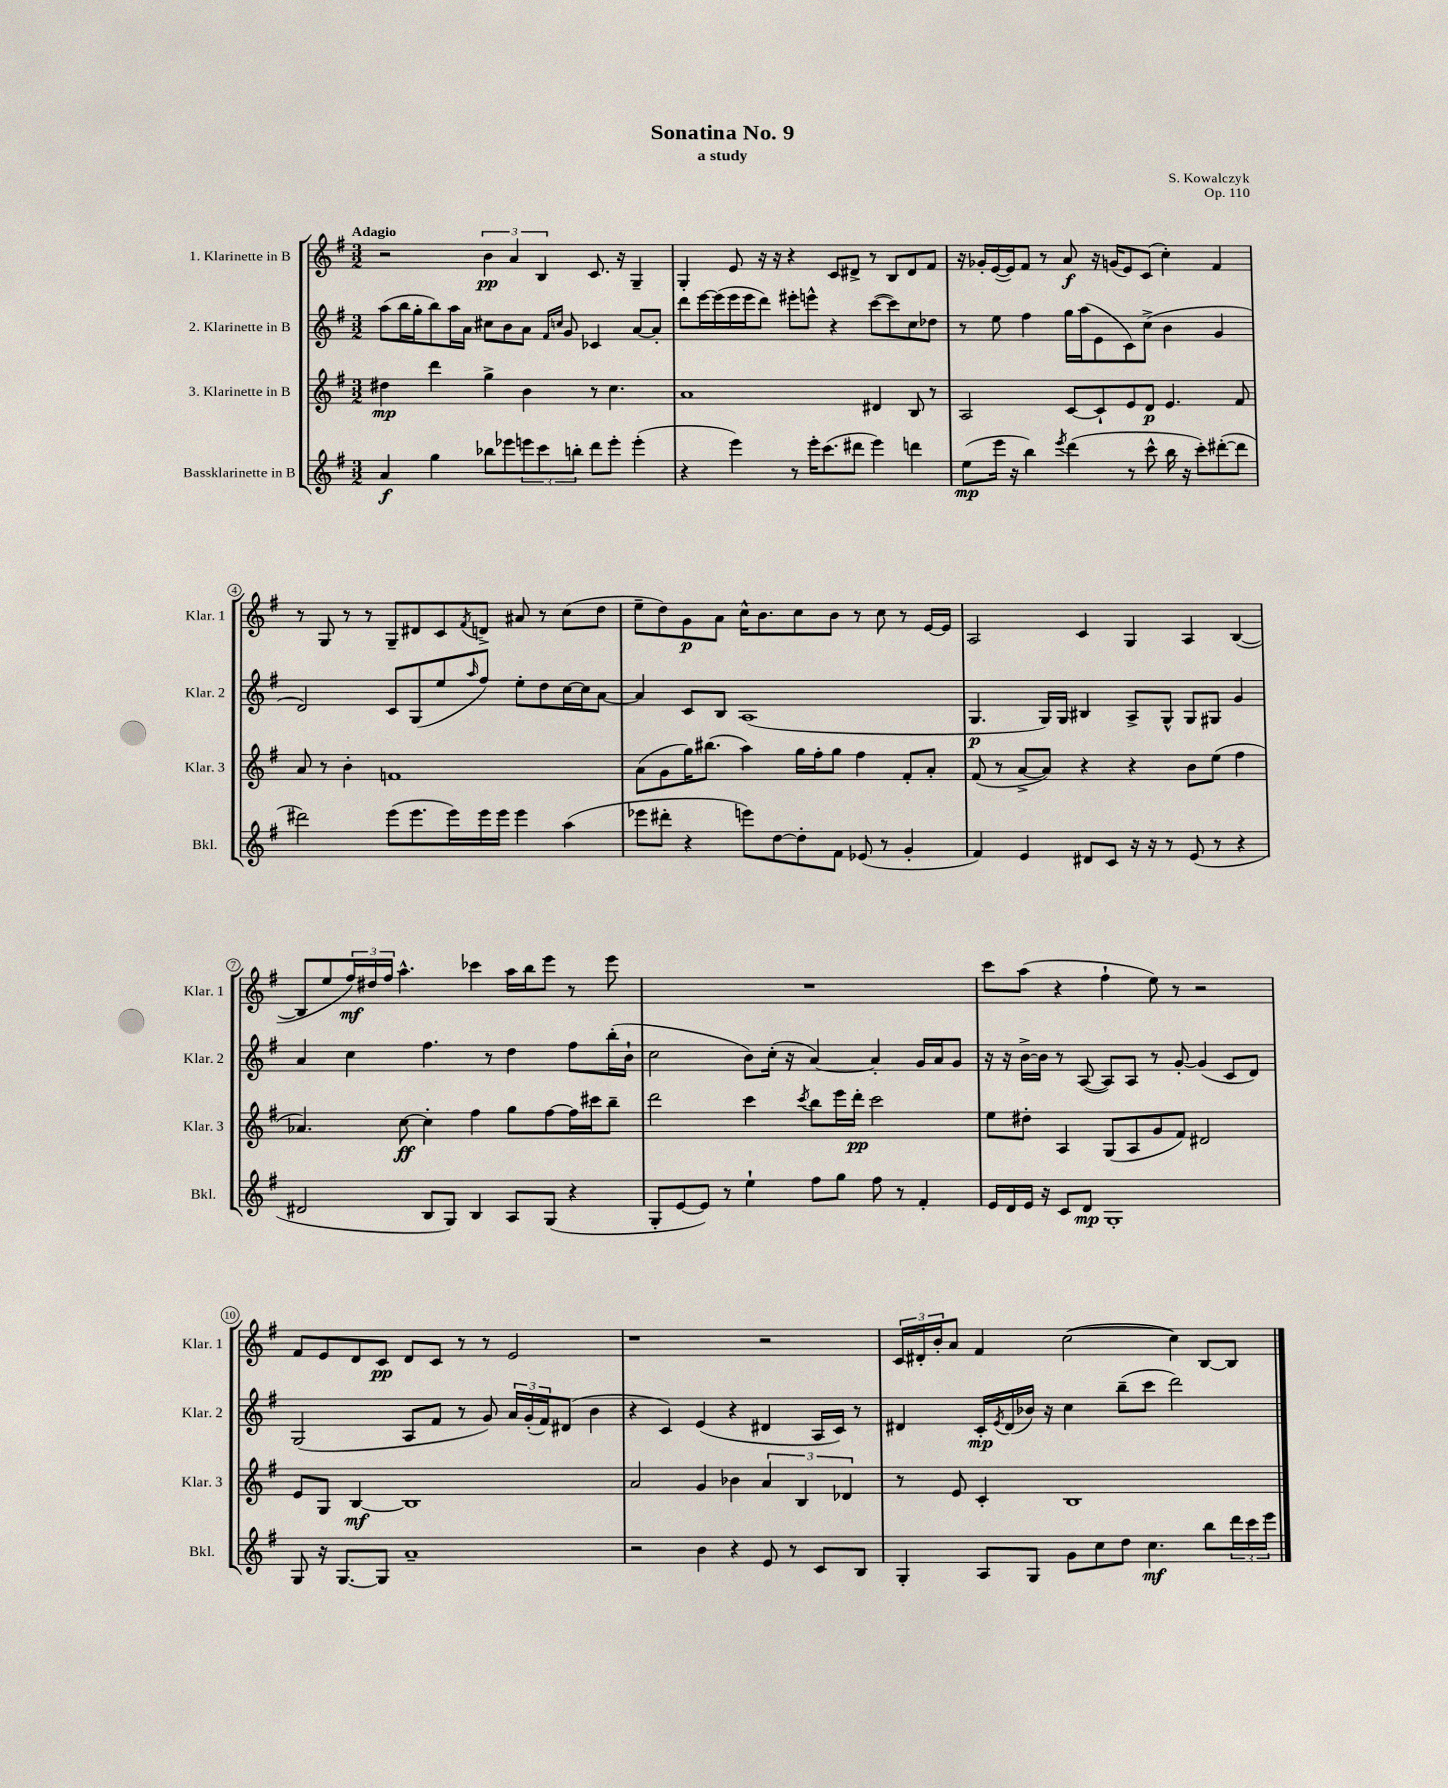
\header { title = "Sonatina No. 9" composer = "S. Kowalczyk" subtitle = "a study" opus = "Op. 110" }
<<
\new StaffGroup <<
\new Staff = "s0" \with { instrumentName = "1. Klarinette in B" shortInstrumentName = "Klar. 1" } {
    \clef treble \key g \major \numericTimeSignature \time 3/2 \tempo "Adagio"
    r2 \tuplet 3/2 { b'4\pp a'4 b4 } c'8. r16 g4-- |
    g4-. e'8 r16 r16 r4 c'8 dis'8-> r8 b8 dis'8 fis'8 |
    r16 ges'16-. e'16~( e'16) fis'8 r8 a'8\f r16 g'16( e'8) c'8( c''4-.) fis'4 |
    r8 g8 r8 r8 g8-- dis'8 c'8 \acciaccatura { fis'8 } d'8-> ais'8 r8 c''8( d''8 |
    e''8-- d''8) g'8\p a'8 c''16-^ b'8. c''8 b'8 r8 c''8 r8 e'16~ e'16 |
    a2 c'4 g4 a4 b4~( |
    b8 e''8 \tuplet 3/2 { fis''16\mf) dis''16 fis''16 } a''4.-^ ces'''4 a''16 b''16 e'''8 r8 e'''8 |
    R1. |
    c'''8 a''8( r4 fis''4-! e''8) r8 r2 |
    fis'8 e'8 d'8 c'8\pp d'8 c'8 r8 r8 e'2 |
    r1 r2 |
    \tuplet 3/2 { c'16 dis'16-. b'16-. } a'8 fis'4 c''2~( c''4) b8~ b8 \bar "|." |
}
\new Staff = "s1" \with { instrumentName = "2. Klarinette in B" shortInstrumentName = "Klar. 2" } {
    \clef treble \key g \major \numericTimeSignature \time 3/2
    a''8( b''16 g''16-. b''8) a''16 a'16 cis''8 b'8 a'8 \grace { fis'16 c''16 } g'8 ces'4 a'8~ a'8-. |
    d'''8 e'''16~ e'''16( e'''16 e'''16 d'''8) eis'''8-. e'''8-^ r4 c'''8~( c'''8) c''8 des''8 |
    r8 e''8 fis''4 g''16 a''16( e'8 c'8) c''8->( b'4 g'4 |
    d'2) c'8 g8( e''8 \grace { a''16 } fis''8) e''8-. d''8 c''16~ c''16 a'8~ |
    a'4 c'8 b8 a1( |
    g4.\p g16) g16 bis4 a8-> g8-^ g8 gis8 g'4 |
    a'4 c''4 fis''4. r8 d''4 fis''8 b''16-.( b'16-! |
    c''2 b'8) c''16-.( r16 a'4~) a'4-. g'16 a'16 g'8 |
    r16 r16 b'16~-> b'16 r8 a8~( a8) a8 r8 g'8~-. g'4( c'8 d'8) |
    g2( a8 fis'8 r8 g'8) \tuplet 3/2 { a'16 g'16-.( fis'16) } dis'8( b'4 |
    r4 c'4) e'4( r4 dis'4 a16 c'16) r8 |
    dis'4 c'16-.\mp \acciaccatura { e'8 } dis'16( bes'16) r16 c''4 b''8--( c'''8 d'''2) \bar "|." |
}
\new Staff = "s2" \with { instrumentName = "3. Klarinette in B" shortInstrumentName = "Klar. 3" } {
    \clef treble \key g \major \numericTimeSignature \time 3/2
    dis''4\mp d'''4 g''4-> b'4 r8 c''4. |
    a'1 dis'4 b8 r8 |
    a2 c'8~ c'8-! e'8 d'8\p e'4. fis'8 |
    a'8 r8 b'4-. f'1 |
    a'8( g'8 g''16) bis''8.( a''4) g''16 fis''16-. g''8 fis''4 fis'8-. a'8-. |
    fis'8( r8 a'8~-> a'8) r4 r4 b'8 e''8( fis''4 |
    aes'4.) c''8~\ff c''4-. fis''4 g''8 fis''8~ fis''16 cis'''16 b''8-- |
    d'''2 c'''4 \acciaccatura { c'''8 } b''8 e'''16 d'''16-.\pp c'''2 |
    e''8 dis''8-. a4 g8( a8 g'8 fis'8) dis'2 |
    e'8 g8 b4~\mf b1 |
    a'2 g'4 bes'4 \tuplet 3/2 { a'4 b4 des'4 } |
    r8 e'8 c'4-. b1 \bar "|." |
}
\new Staff = "s3" \with { instrumentName = "Bassklarinette in B" shortInstrumentName = "Bkl." } {
    \clef treble \key g \major \numericTimeSignature \time 3/2
    a'4\f g''4 bes''8 ees'''8 \tuplet 3/2 { e'''8 c'''8 b''8-. } d'''8 e'''8-. e'''4-.( |
    r4 e'''4) r8 e'''16-. c'''8.( dis'''8 e'''4) d'''4 |
    e''8\mp( e'''16 r16 b''4) \acciaccatura { e'''8 } d'''4( r8 c'''8-^ b''16 r16 c'''8-.) dis'''8~-.( dis'''8 |
    dis'''2) e'''8( e'''8. e'''16) e'''16 e'''16 e'''4 a''4( |
    ees'''8 dis'''8-. r4 e'''8) d''8~ d''8-. fis'8 ees'8( r8 g'4-. |
    fis'4) e'4 dis'8 c'8 r16 r16 r8 e'8( r8 r4 |
    dis'2 b8 g8) b4 a8 g8( r4 |
    g8-. e'8~ e'8) r8 e''4-! fis''8 g''8 fis''8 r8 fis'4-. |
    e'16 d'16 e'16 r16 c'8 d'8\mp g1-. |
    g8 r16 g8.~ g8 a'1-- |
    r2 b'4 r4 e'8 r8 c'8 b8 |
    g4-. a8 g8 g'8 c''8 d''8 c''4.\mf b''8 \tuplet 3/2 { d'''16 c'''16 e'''16 } \bar "|." |
}
>>
>>
\layout { \context { \Score \override BarNumber.stencil = #(make-stencil-circler 0.1 0.3 ly:text-interface::print) } }
